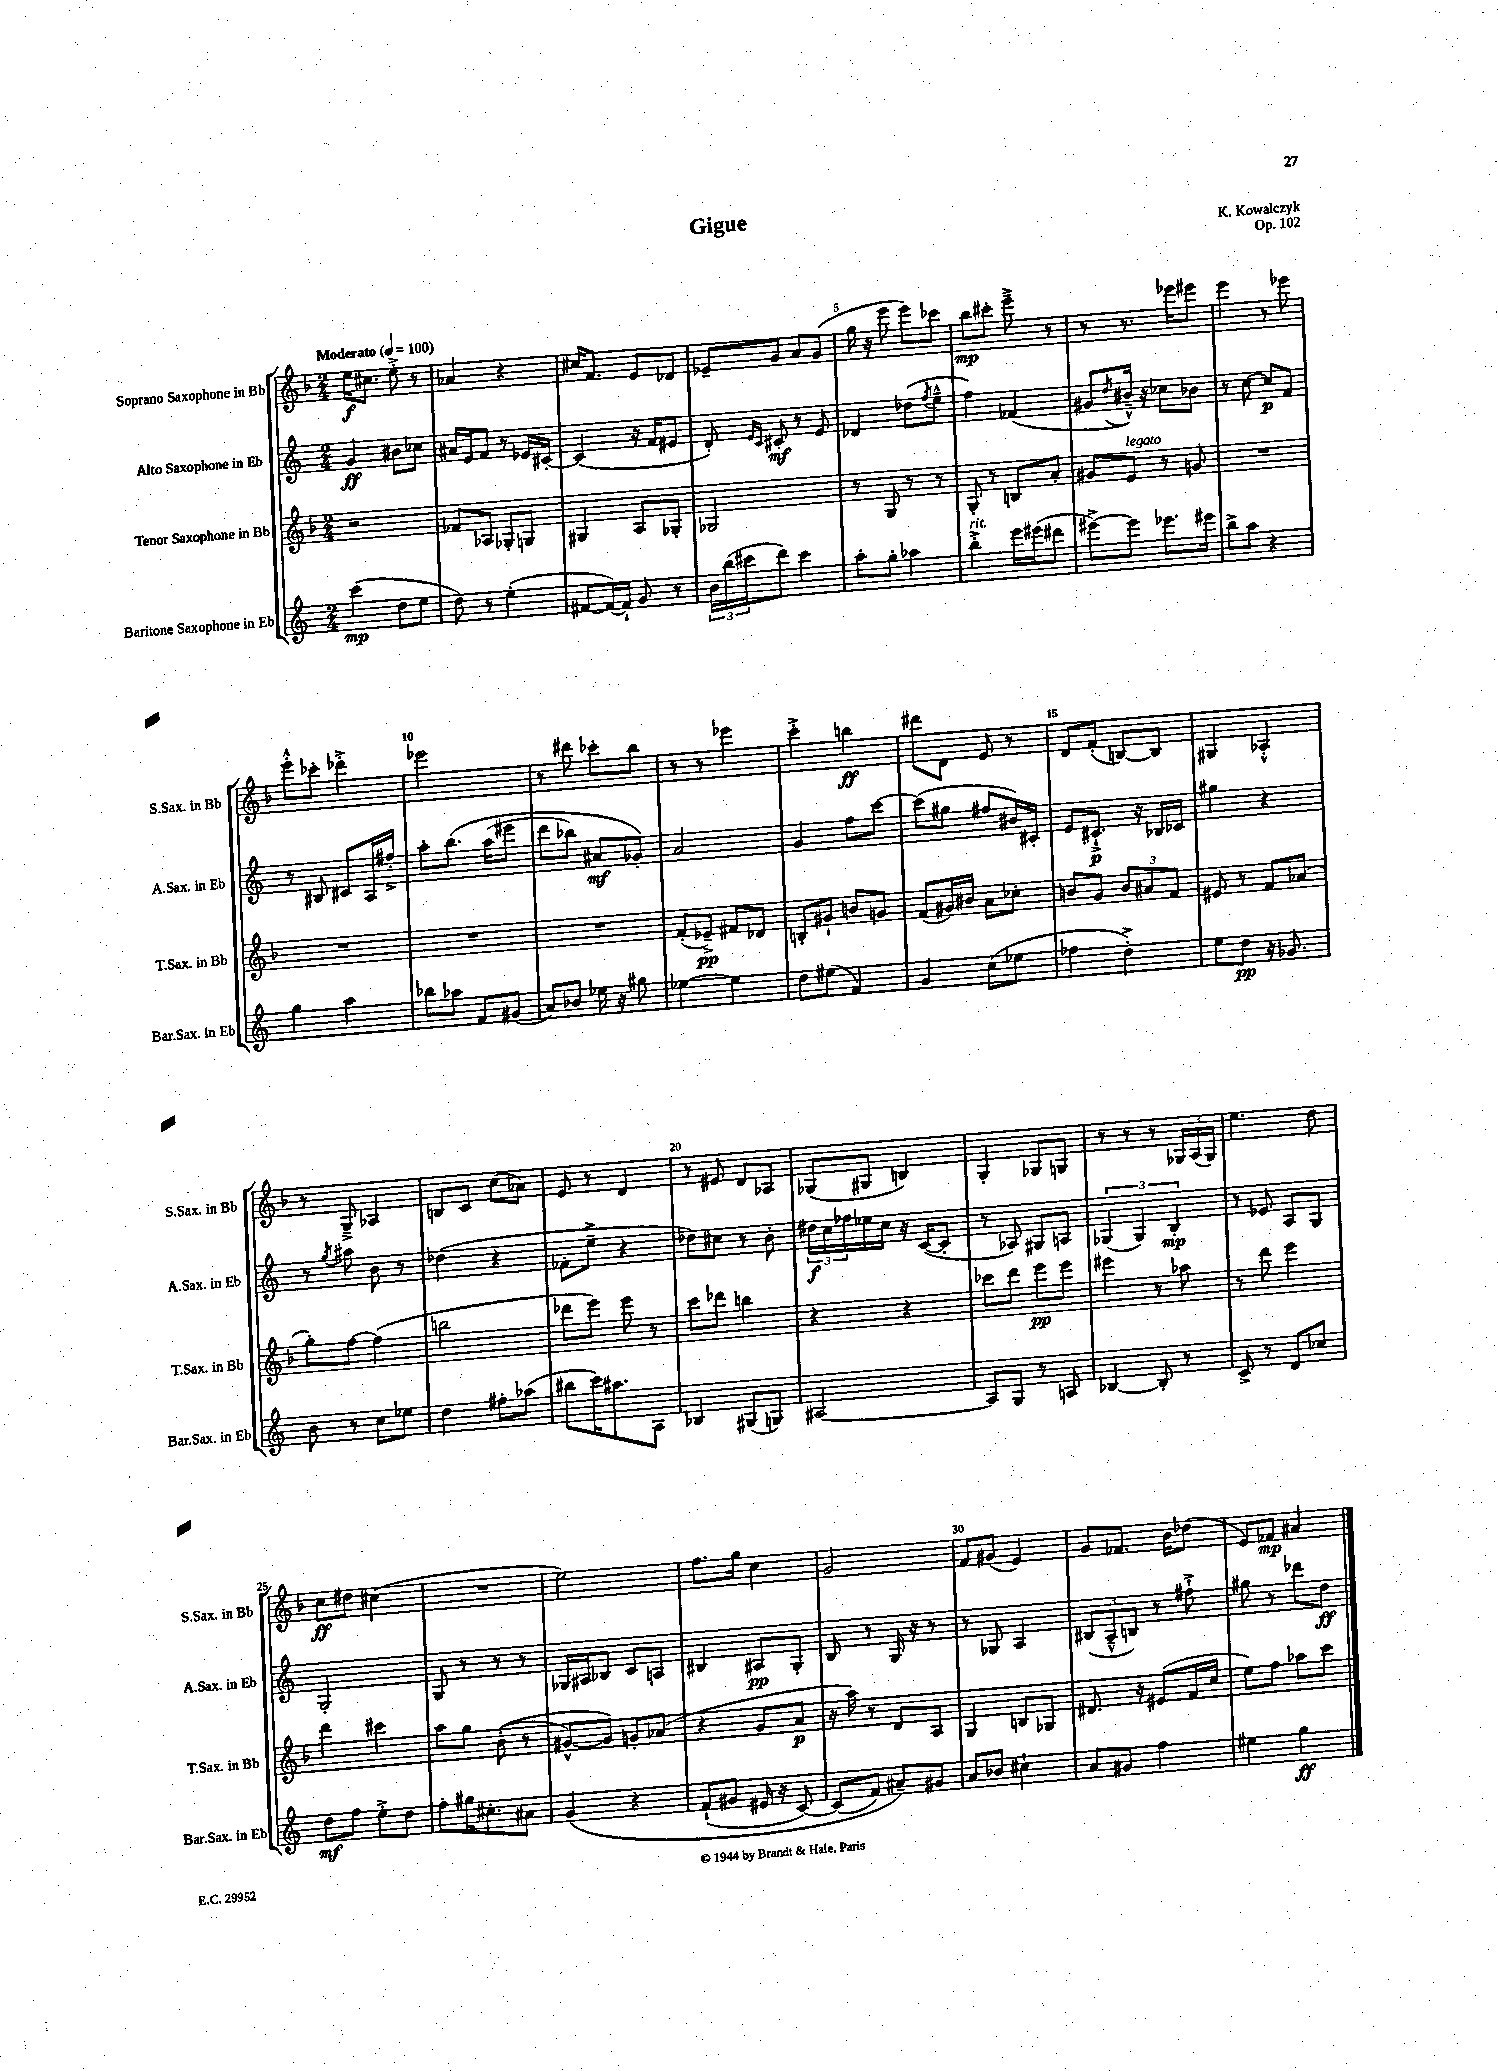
\header { title = "Gigue" composer = "K. Kowalczyk" opus = "Op. 102" }
<<
\new StaffGroup <<
\new Staff = "s0" \with { instrumentName = "Soprano Saxophone in Bb" shortInstrumentName = "S.Sax. in Bb" } {
    \clef treble \key f \major \numericTimeSignature \time 2/4 \tempo "Moderato" 4 = 100
    e''16\f cis''8. e''8-.-> r8 |
    aes'4 r4 |
    cis''16 f'8. e'8 des'8 |
    ees'8-- g'8 a'8 g'8( |
    g''16 r16 e'''8 e'''8) ces'''8 |
    bes''8\mp cis'''8-. e'''8---> r8 |
    r8 r8. ees'''16 eis'''8 |
    e'''4 r8 ees'''8 |
    e'''8-.-^ ces'''8-. des'''4-.-> |
    ees'''2 |
    r8 dis'''8 ces'''8-. bes''8 |
    r8 r8 ees'''4 |
    c'''4-.-> b''4\ff |
    dis'''8 d'8 e'8 r8 |
    d'8 f'8-.( b8~) b8 |
    gis4 aes4-.-^ |
    r8 g8---> aes4 |
    b8 c'8 c''8( aes'8) |
    e'8 r8 d'4 |
    r8 eis'8 d'8 aes8 |
    ges8( gis8 b4) |
    g4-. ges8 g8 |
    r8 r8 r8 \tuplet 3/2 { ges16 a16( ges16) } |
    e''4. d''8 |
    c''8\ff dis''8 cis''4( |
    R2 |
    e''2) |
    f''8. g''16 c''4 |
    g'2 |
    f'8 gis'8( e'4) |
    g'8 fes'8. bes'16 des''8( |
    e'8) fes'8\mp ais'4 \bar "|." |
}
\new Staff = "s1" \with { instrumentName = "Alto Saxophone in Eb" shortInstrumentName = "A.Sax. in Eb" } {
    \clef treble \key c \major \numericTimeSignature \time 2/4
    g'4\ff bis'8 ces''8 |
    ais'16 e'16 f'8 r8 ees'16 cis'16~-. |
    cis'4( r16 f'16 eis'8 |
    d'8-.) \grace { e'16 c'16 } cis'8-.\mf r8 e'8 |
    des'4 des''8( \acciaccatura { f''8 } e''8---^ |
    f''4) fes'4( |
    gis'8 \acciaccatura { d''8 } bis'16---^) r16 ces''8 bes'8 |
    r8 c''8~ c''8\p f'8 |
    r8 bis8 cis'8 a16 fis''16-.-> |
    a''8-. b''8.\( a''16( eis'''8 |
    d'''8 bes''8) ais'8\mf ges'8-.\) |
    a'2 |
    g'4 f''8 c'''8~ |
    c'''8( gis''8 fis''8 bis'16) cis'16-. |
    e'8 cis'8.-!->\p r16 bes16 ces'16 |
    gis''4 r4 |
    r8 \acciaccatura { g''8 } ais''8 b'8 r8 |
    des''4( r4 |
    fes'8-. e''8---> r4 |
    des''8) cis''8 r8 b'8-. |
    \tuplet 3/2 { dis''16\f c''16 fes''16 } ees''16 c''16 r16 c'16~( c'8-. |
    r8 aes8) gis8 a8 |
    \tuplet 3/2 { ges4( ges4) b4-.\mp } |
    r8 ees'8 a8 g8 |
    g2-. |
    g8 r8 r8 r8 |
    ges16 ais16 bes8 c'8 a8 |
    bis4 ais8\pp g8-. |
    b8 r8 g16 r16 r8 |
    r8 ges8 a4 |
    \tuplet 3/2 { bis8( a8---^ b8) } r8 fis''8-!-> |
    gis''8 r8 des'''8 d''8\ff \bar "|." |
}
\new Staff = "s2" \with { instrumentName = "Tenor Saxophone in Bb" shortInstrumentName = "T.Sax. in Bb" } {
    \clef treble \key f \major \numericTimeSignature \time 2/4
    r2 |
    fes'8 aes8 ges8-. g8 |
    gis4 a8 ges8-. |
    ges2 |
    r8 g8 r8 r8 |
    g8-. r8 b8 a'8-. |
    gis'8 e'8^\markup { \italic "legato" } r8 g'8 |
    R2 |
    R2 |
    R2 |
    R2 |
    f'8-.( ees'8--->\pp) fis'8 des'8 |
    b8-. gis'8-! b'8 g'8 |
    f'8( gis'16) bis'16 a'8 ces''8-. |
    b'8 g'8 \tuplet 3/2 { b'8 ais'8 f'8 } |
    eis'8 r8 f'8 aes'8( |
    g''8-.) f''8~ f''4( |
    b''2 |
    des'''8 e'''8) e'''8 r8 |
    c'''8 des'''8 b''4 |
    r4 r4 |
    ces'''8 d'''8 e'''8\pp e'''8 |
    eis'''4 r8 aes''8 |
    r8 d'''8 e'''4 |
    d'''4 cis'''4 |
    a''8 g''8 bes'8-.(\( r8 |
    gis'8~-^) gis'8\) g'8-. aes'8( |
    r4 g'8 a'8\p |
    r16 a''16) r8 d'8 a8 |
    g4 b8 ges8 |
    dis'8. r16 eis'8( f'16 c''16 |
    e''8) f''8 aes''8 c'''8 \bar "|." |
}
\new Staff = "s3" \with { instrumentName = "Baritone Saxophone in Eb" shortInstrumentName = "Bar.Sax. in Eb" } {
    \clef treble \key c \major \numericTimeSignature \time 2/4
    c'''4\mp( d''8 e''8 |
    d''8) r8 e''4-.( |
    fis'8~ fis'16~) fis'16-! g'8 r8 |
    \tuplet 3/2 { b'16 b''16( cis'''16 } d'''8) cis'''4 |
    a''8-. g''8-. aes''4 |
    b''4-.->^\markup { \italic "rit." } e'''16 eis'''16( dis'''8 |
    eis'''8~->) eis'''8 ees'''8. eis'''16 |
    b''8-> a''8 r4 |
    g''4 a''4 |
    bes''8 aes''8 f'8 gis'8( |
    a'8) bes'8 ees''16 r16 gis''8 |
    ees''4~ ees''4 |
    d''8 eis''8( f'4) |
    g'4 c''8( ees''8 |
    fes''4 d''4-.->) |
    e''8 d''8\pp r16 ges'8. |
    b'8 r8 c''8 ees''8 |
    d''4 fis''8-. aes''8( |
    bis''8 c'''16) ais''8. a8 |
    bes4 gis8( g8) |
    ais2~ |
    ais8 g8 r8 a8 |
    bes4~ bes8-. r8 |
    c'8-> r8 d'8 ces''8 |
    d''8\mf f''8 e''8-.-> d''8 |
    f''8-. gis''16 cis''8.-. ais'8 |
    g'4\( r4 |
    f'8-!( gis'8 eis'16 r16 c'8~) |
    c'8( f'8) ais'8--\) gis'8 |
    a'8 bes'8 cis''4-! |
    a'8 gis'8 f''4 |
    eis''4 g''4\ff \bar "|." |
}
>>
>>
\layout { \context { \Score \override BarNumber.break-visibility = ##(#f #t #t) barNumberVisibility = #(every-nth-bar-number-visible 5) } }
